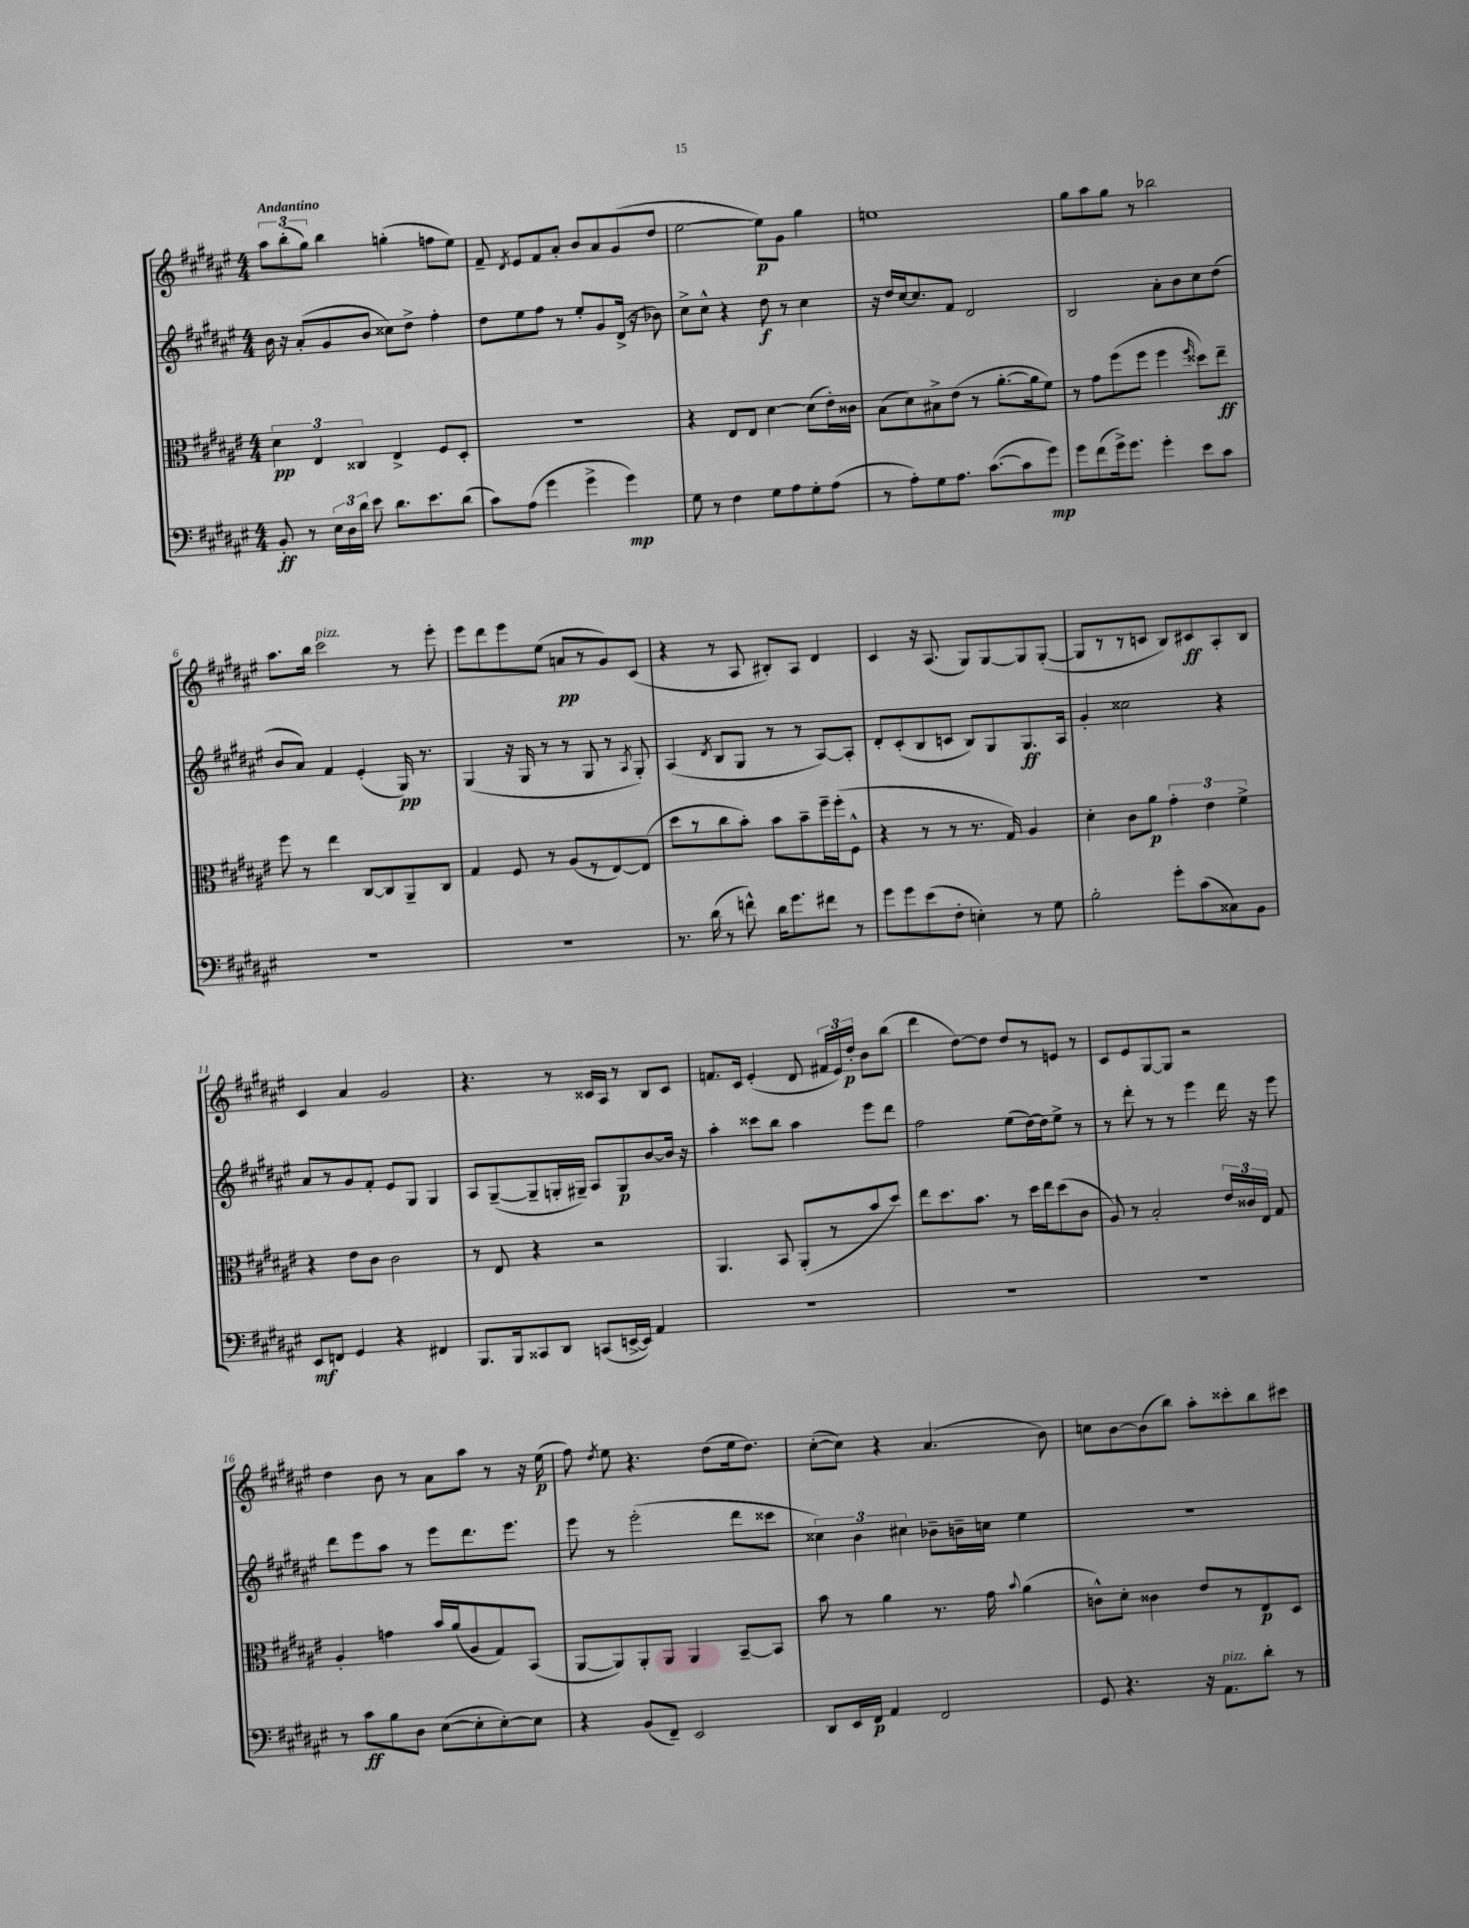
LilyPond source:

<<
\new StaffGroup <<
\new Staff = "s0" {
    \clef treble \key fis \major \numericTimeSignature \time 4/4 \tempo "Andantino"
    \autoBeamOff \tuplet 3/2 { ais''8[ b''8-.( gis''8]) } b''4 g''4-.( f''8[ eis''8]) |
    fis'8-- \acciaccatura { dis'8 } eis'8[ fis'8 ais'8]-. b'8[ ais'8 gis'8( dis''8] |
    eis''2~ eis''8[\p) gis'8] gis''4 |
    e''1 |
    gis''8[ ais''8 gis''8] r8 bes''2 |
    ais''8.[ b''16] cis'''2^\markup { \italic "pizz." } r8 eis'''8-. |
    eis'''8[ dis'''8 eis'''8 eis''8]( a'8[\pp r8 gis'8) cis'8]( |
    r4 r8 ais8 bis8[-.) ais8] dis'4 |
    cis'4 r16 ais8.( gis8[) gis8~ gis8 gis8]~-.( |
    gis8[ r8 r8 c'8] b8[) cis'8\ff ais8-. b8] |
    cis'4 ais'4 gis'2 |
    r4. r8 cisis'16[ ais16] r8 b8[ cisis'8] |
    f'8.[ cis'16] eis'4-.( dis'8 \tuplet 3/2 { fis'16[ eis'16) dis''16]-.\p } b'8[ b''8]( |
    dis'''4 dis''8[~) dis''8] dis''8[ r8 e'8] r8 |
    cis'8[ eis'8 gis8~ gis8] r2 |
    dis''4 b'8 r8 ais'8[ ais''8] r8 r16 eis''16\p( |
    fis''8) \acciaccatura { dis''8 } eis''8 r4. dis''8[( eis''16 dis''8.]) |
    cis''8[~-.( cis''8]) r4 ais'4.( b'8) |
    c''8[ b'8~ b'8( b''8]) ais''8[-. cisis'''8-. b''8 cis'''8] \bar "|." |
}
\new Staff = "s1" {
    \clef treble \key fis \major \numericTimeSignature \time 4/4
    \autoBeamOff b'16 r16 ais'8[-.( gis'8 b'8] cisis''8[) dis''8]-> fis''4-. |
    dis''8[ eis''8 fis''8] r8 eis''8[-. gis'8 dis'16]->( r16 bes'8) |
    cis''8[-> cis''8]-^ r4 dis''8\f r8 cis''4 |
    r16 dis''16[ cis''16~ cis''8. fis'8] dis'2 |
    b2 ais'8[-. b'8 cis''8 dis''8]( |
    b'8[ ais'8]) fis'4 eis'4-.( gis16\pp) r8. |
    gis4( r16 gis16 r8 r8 gis8 r8 \acciaccatura { ais8 } gis8-.) |
    ais4( \acciaccatura { dis'8 } b8[ gis8] r8 r8 ais8[~) ais8]-. |
    dis'8[-. cis'8-.( b8 c'8] b8[) gis8 gis8.\ff ais16] |
    gis'4-. cisis''2 r4 |
    ais'8[ r8 gis'8 fis'8]-. eis'8[ gis8] gis4 |
    ais8[ gis8~--( gis8-- g16-. gis16]--) ais8[ gis8\p b'8~ b'16] r16 |
    ais''4-. cisis'''8[ b''8] ais''4 eis'''8[ dis'''8] |
    fis''2 eis''8[( dis''16~) dis''16 eis''8]-> r8 |
    r8 dis'''8-. r8 r8 eis'''4 dis'''16 r16 eis'''8 |
    dis'''8[ eis'''8 ais''8] r8 eis'''8[ dis'''8. eis'''8.] |
    eis'''8 r8 eis'''2-.( dis'''8[ cisis'''8] |
    \tuplet 3/2 { cisis''4) b'4 cis''4 } bes'8[-- b'16-- c''16] eis''4 |
    r1 \bar "|." |
}
\new Staff = "s2" {
    \clef alto \key fis \major \numericTimeSignature \time 4/4
    \autoBeamOff \tuplet 3/2 { dis'4\pp eis4 cisis4 } eis4-> fis8[ dis8]-. |
    R1 |
    r4 eis8[ eis8] dis'4~ dis'8[( eis'16-.) cisis'16] |
    b8[( dis'8) bis8-> eis'8]( r8 ais'8.[~-. ais'16 fis'8]) |
    r8 gis'8[ fis''8( fis''8] fis''4 \grace { fis''16 } disis''8[) eis''8]--\ff |
    fis''8 r8 eis''4 cis8[~ cis8 ais,8-- cis8] |
    gis4 fis8 r8 ais8[( r8 eis8~) eis8]( |
    dis''8[ r8 cis''8 b'8]-.) b'8[ b'8-- fis''16-- fis''16-.( fis8]-^ |
    r4 r8 r8 r8. gis16) ais4 |
    dis'4-. cis'8[ ais'8]\p \tuplet 3/2 { gis'4-. eis'4 fis'4-> } |
    r4 eis'8[ cis'8] cis'2 |
    r8 eis8 r4 r2 |
    ais,4. b,8 ais,8[-.( r8 b'8 dis''8]) |
    eis''8[ dis''8. b'8.] r8 dis''16[ eis''16 dis''8( cis'8] |
    ais8) r8 b2-. \tuplet 3/2 { eis'16[ cisis'16 eis16] } gis8 |
    ais4-. g'4 b'16[ ais'16( ais8 gis8) b,8]( |
    ais,8[~ ais,8) ais,8-. ais,8] ais,4 b,8[~-- b,8] |
    b'8 r8 ais'4 r8. gis'16 \appoggiatura { b'8 } ais'4( |
    c'8[-^) dis'8]-. cisis'4 eis'8[ r8 eis8\p dis8] \bar "|." |
}
\new Staff = "s3" {
    \clef bass \key fis \major \numericTimeSignature \time 4/4
    \autoBeamOff b,8-.\ff r8 \tuplet 3/2 { eis16[ dis16 dis'16] } eis'8 dis'8.[ eis'8. dis'8]( |
    cis'8[) ais8]( gis'4 gis'4-> gis'4\mp) |
    gis8 r8 fis4 gis8[ ais8 gis8-. ais8]( |
    r8 ais8[-.) gis8 ais8.] cis'8.[~( cis'8 gis'8]\mp) |
    gis'8[ fis'8( gis'16->) gis'8.] gis'4-. eis'8[ cis'8] |
    R1 |
    R1 |
    r8. dis'16( r8 f'8-^) dis'16[ gis'8. fis'8] r8 |
    gis'8[ gis'8 eis'8( fis8]-. e4-.) r8 gis8 |
    b2-. gis'8[-. cis'8( cisis8) b,8] |
    eis,8[\mf f,8] gis,4 r4 fis,4 |
    b,,8.[ b,,16 cisis,8 dis,8] c,8[( e,16~-> e,16]) ais,4 |
    R1 |
    R1 |
    R1 |
    r8 cis'8[\ff b8 dis8] eis8[~( eis8-. eis8~-.) eis8] |
    r4 b,8[( fis,8]--) eis,2 |
    dis,8[ eis,16 fis,16]\p ais,4 fis,2 |
    gis,8 r4. r16 ais,8.[^\markup { \italic "pizz." } dis'8]-. r8 \bar "|." |
}
>>
>>
